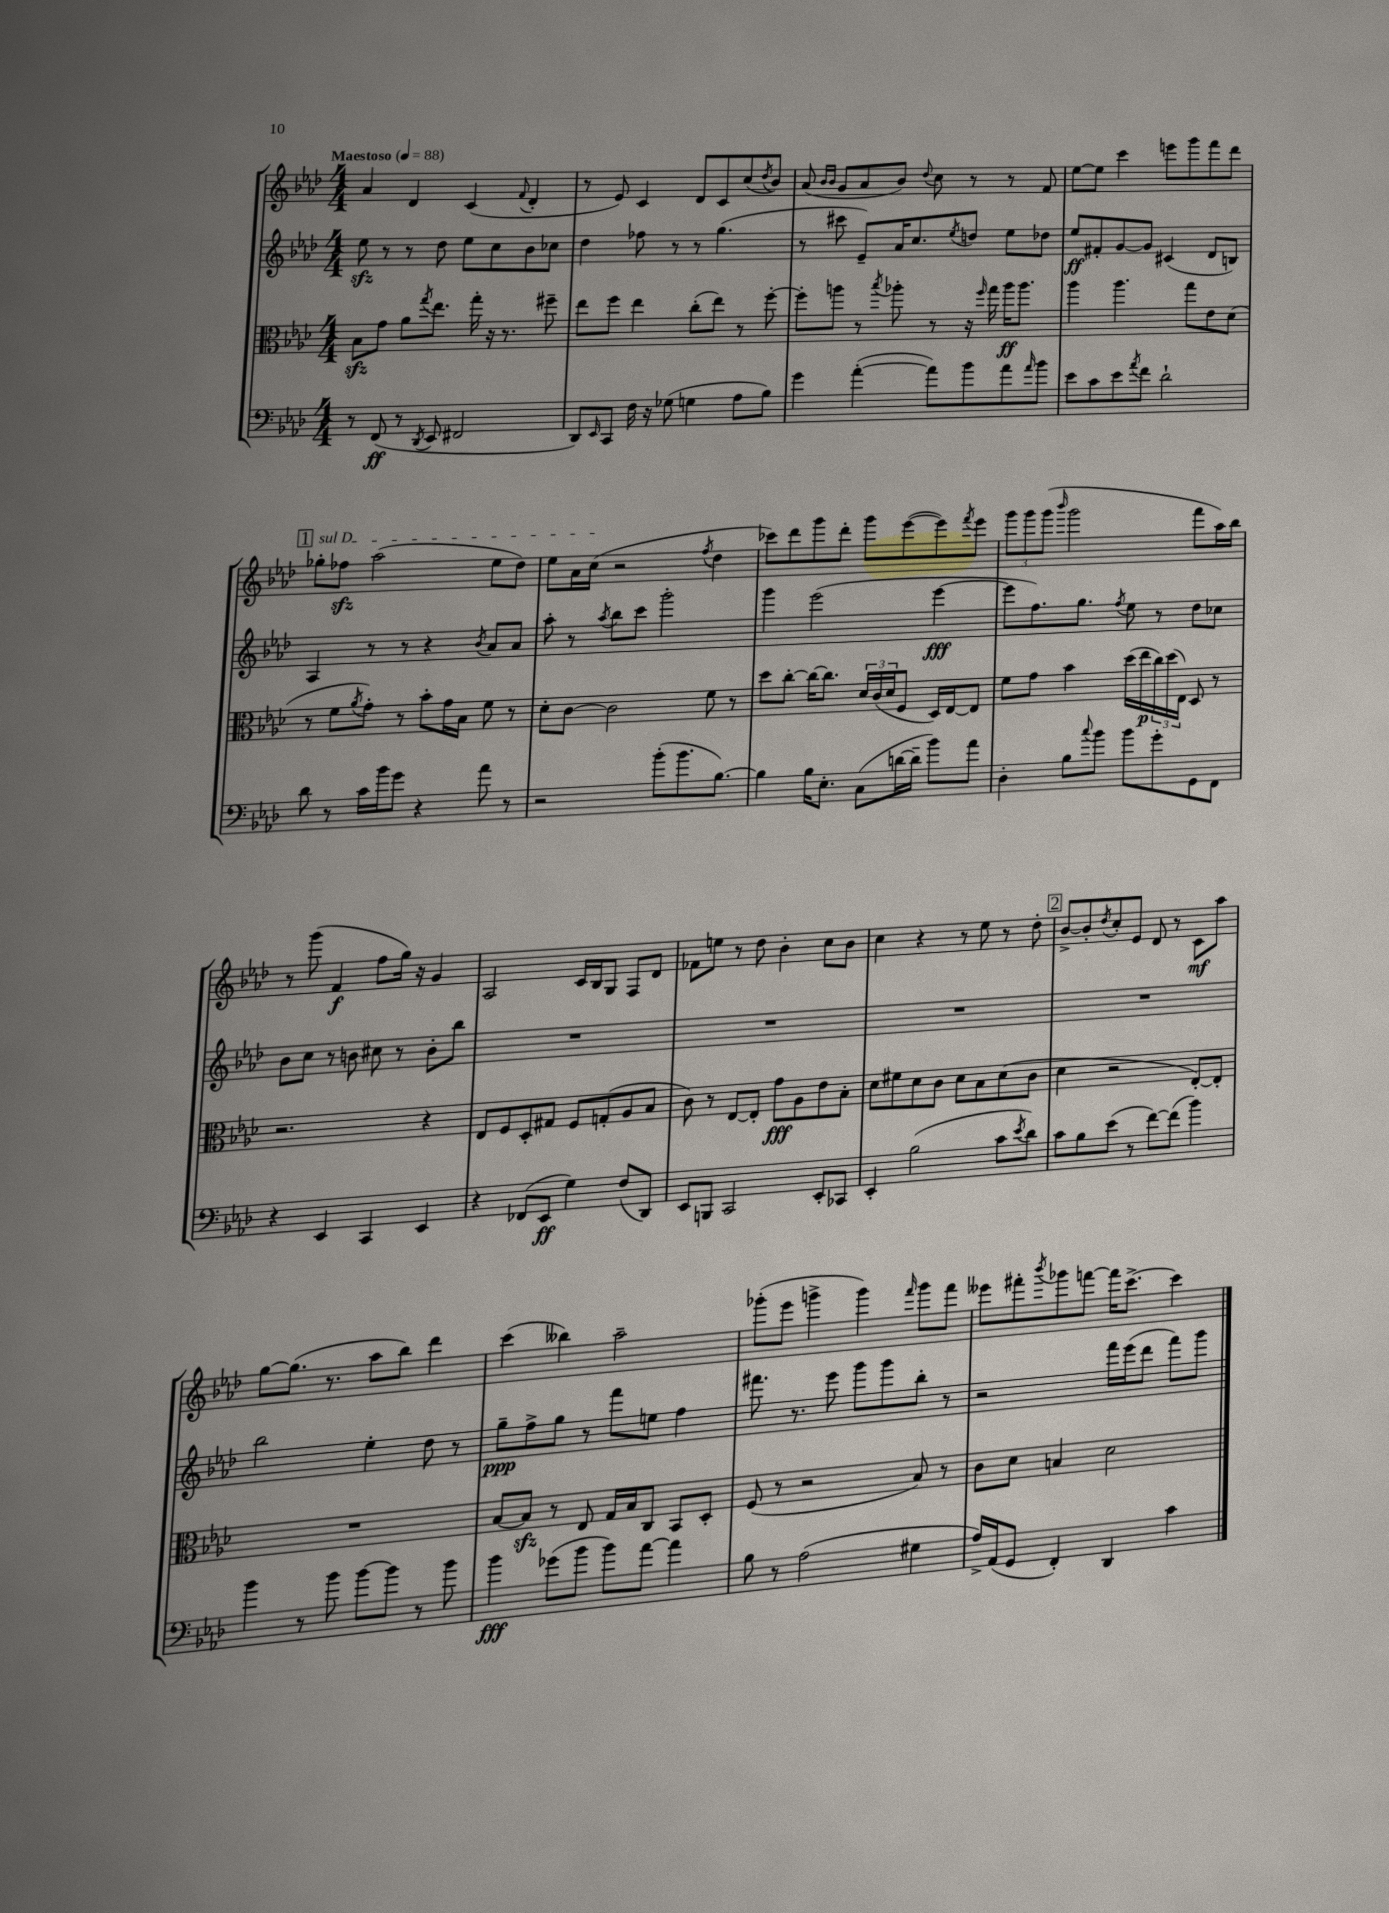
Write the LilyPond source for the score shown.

<<
\new StaffGroup <<
\new Staff = "s0" {
    \clef treble \key aes \major \numericTimeSignature \time 4/4 \tempo "Maestoso" 4 = 88
    aes'4 des'4 c'4( \appoggiatura { f'8 } des'4-. |
    r8 ees'8) c'4 des'8 c'8 c''8( \acciaccatura { des''8 } bes'8) |
    aes'8( \grace { bes'16 bes'16 } g'8 aes'8 bes'8) \appoggiatura { des''8 } c''8 r8 r8 f'8 |
    ees''8~ ees''8 c'''4 e'''8 g'''8 f'''8 des'''8 |
    \mark \markup { \box "1" } \once \override TextSpanner.bound-details.left.text = \markup { \italic "sul D" } ges''8-.\startTextSpan fes''8\sfz aes''2( ees''8 des''8) |
    ees''8 aes'16 c''16\stopTextSpan( r2 \acciaccatura { f''8 } des''4 |
    ces'''8) des'''8 g'''8 des'''8-. g'''8 ees'''8~( ees'''8) \acciaccatura { f'''8 } ees'''8 |
    \tuplet 3/2 { g'''8 g'''8 g'''8( } \grace { bes'''16 } g'''2 f'''8 aes''16) bes''16 |
    r8 g'''8( f'4\f f''8 g''16) r16 g'4 |
    aes2 c'16 bes16 g8 f8 des'8 |
    fes'8 e''8 r8 des''8 bes'4-. c''8 bes'8 |
    c''4 r4 r8 ees''8 r8 des''8-. |
    \mark \markup { \box "2" } bes'8~-> bes'8-. \acciaccatura { des''8 } c''8-. ees'8 des'8 r8 c'8\mf aes''8 |
    g''8~ g''8.( r8. aes''8 bes''8) des'''4 |
    c'''4( beses''4) aes''2-- |
    ges'''8-.( ees'''8 g'''4-> g'''4) \grace { f'''16 } g'''8 f'''8 |
    eeses'''8 fis'''8-. \acciaccatura { bes'''8 } ges'''8 f'''8~ f'''16 c'''8.~-> c'''4 \bar "|." |
}
\new Staff = "s1" {
    \clef treble \key aes \major \numericTimeSignature \time 4/4
    ees''8\sfz r8 r8 des''8 ees''8 c''8 bes'8 ces''8 |
    des''4 fes''8 r8 r8 g''4.( |
    r8 cis'''8 ees'8--) aes'16 c''8. \acciaccatura { ees''8 } d''8 ees''8 des''8 |
    ees''8\ff fis'8-. g'8~ g'8 cis'4( des'8 b8) |
    \mark \markup { \box "1" } aes4 r8 r8 r4 \acciaccatura { bes'8 } aes'8 aes'8 |
    aes''8-. r8 \acciaccatura { aes''8 } bes''8 c'''8 g'''2-. |
    g'''4 ees'''2( ees'''4~\fff |
    ees'''8 f''8.) g''8. \acciaccatura { f''8 } ees''8 r8 des''8 ces''8 |
    bes'8 c''8 r8 b'8 cis''8 r8 b'8-. bes''8 |
    R1 |
    R1 |
    R1 |
    \mark \markup { \box "2" } R1 |
    bes''2 ees''4-. des''8 r8 |
    g''8--\ppp f''8-> g''8 r8 f'''8 e''8 f''4 |
    fis'''8. r8. ees'''8 g'''8 g'''8 bes''8-. r8 |
    r2 f'''16 ees'''16( des'''8 f'''8) g'''8 \bar "|." |
}
\new Staff = "s2" {
    \clef alto \key aes \major \numericTimeSignature \time 4/4
    bes8\sfz g'8 aes'8 \acciaccatura { g''8 } ees''8. g''16-. r16 r8. fis''8-- |
    ees''8 f''8 ees''4 c''8-.( ees''8) r8 f''8~-. |
    f''8-. a''8 r8 \acciaccatura { bes''8 } aes''8-. r8 r16 \grace { f''16 } g''16 aes''16\ff aes''8. |
    aes''4 aes''4. g''8 ees'8 des'8( |
    \mark \markup { \box "1" } r8 f'8 \acciaccatura { aes'8 } g'8-.) r8 bes'8-. g'16 bes16 f'8 r8 |
    des'8-. c'8~ c'2 f'8 r8 |
    des''8 c''8~-. c''16~ c''8. \tuplet 3/2 { des'16 c'16( des'16 } f8 des16) ees16~ ees8 |
    f'8 g'8 bes'4 des''16( ees''16\p \tuplet 3/2 { c''16) des''16( ees16) } des8 r8 |
    r2. r4 |
    ees8 f8 des8-. gis8 f8 g8-.( aes8 bes8 |
    c'8) r8 ees8~ ees8-. g'8\fff aes8 ees'8 bes8-. |
    des'8 fis'8 des'8 c'8 des'8 bes8 des'8( c'8 |
    \mark \markup { \box "2" } des'4 r2 ees8~-.) ees8-. |
    R1 |
    bes8~ bes8\sfz r8 ees8 g16 bes16 c8 bes,8 des8-. |
    f8( r8 r2 bes8) r8 |
    c'8 des'8 b4 des'2 \bar "|." |
}
\new Staff = "s3" {
    \clef bass \key aes \major \numericTimeSignature \time 4/4
    r8 f,8\ff( r8 \acciaccatura { des,8 } ees,8 fis,2 |
    des,8) \grace { ees,16 } c,8 f16 r16 ges8( g4 aes8 bes8) |
    g'4 aes'4~-.( aes'8) bes'8 aes'8 \grace { aes'16 } bes'8 |
    ees'8 c'8 ees'8 \acciaccatura { aes'8 } f'8 des'2-! |
    \mark \markup { \box "1" } des'8 r8 c'16 bes'16 g'8 r4 aes'8 r8 |
    r2 bes'8-.( bes'8. bes8.~) |
    bes4 bes16 ees8.-. c8( d'16~ d'16-- bes'8) aes'8 |
    des4-. bes8 \appoggiatura { c''8 } bes'8 bes'8 g'8-. g,8 f,8 |
    r4 ees,4 c,4 ees,4 |
    r4 fes,8( ees,8\ff g4) f8( des,8) |
    ees,8 b,,8 c,2 ees,8-. ces,8 |
    ees,4-. bes2( c'8 \acciaccatura { ees'8 } des'8) |
    \mark \markup { \box "2" } c'8 bes8 ees'8( r8 f'8~) f'8( bes'4) |
    bes'4 r8 bes'8 bes'8~ bes'8 r8 bes'8 |
    bes'4\fff ges'8( bes'8 bes'8) aes'8~ aes'4 |
    bes8 r8 aes2( gis4 |
    aes16->) aes,16( g,8 f,4-.) des,4 c'4 \bar "|." |
}
>>
>>
\layout { \context { \Score \remove "Bar_number_engraver" } }
